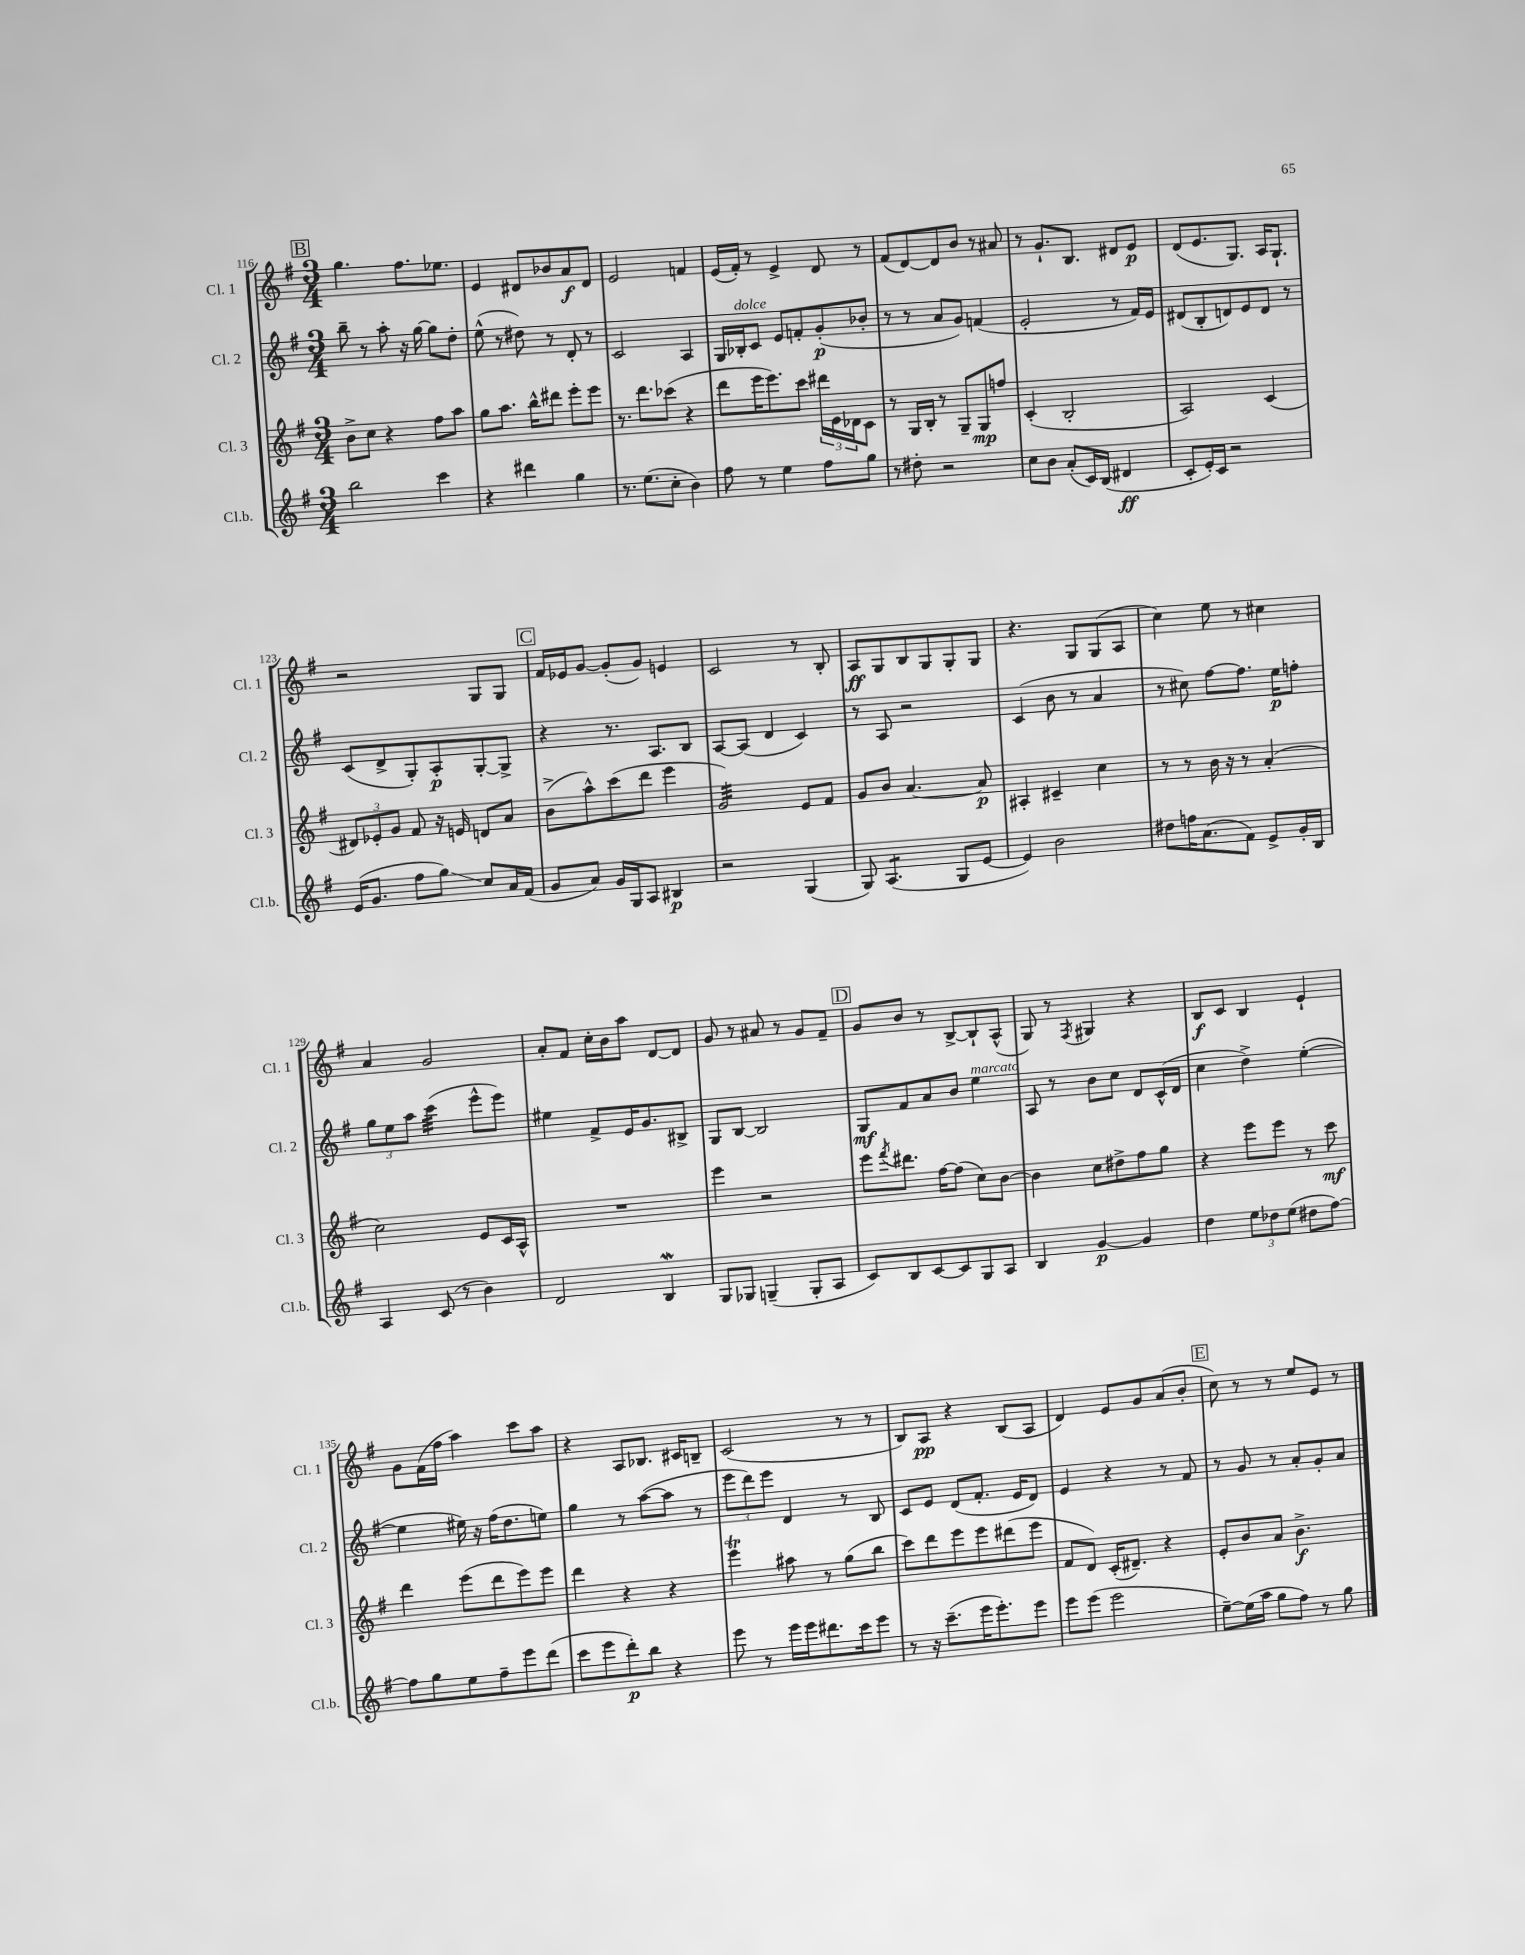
<<
\new StaffGroup <<
\new Staff = "s0" \with { instrumentName = "Cl. 1" shortInstrumentName = "Cl. 1" } {
    \clef treble \key g \major \numericTimeSignature \time 3/4
    \mark \markup { \box "B" } g''4. fis''8. ees''8. |
    e'4 dis'8 bes'8 a'8\f dis'8 |
    e'2 f'4 |
    e'16( fis'16-.) r8 e'4-> d'8 r8 |
    fis'8( d'8~) d'8 b'8 r8 ais'8 |
    r8 g'8.-! b8. dis'8 e'8\p |
    d'8( e'8. g8.) a16 g8.-! |
    r2 g8 g8 |
    \mark \markup { \box "C" } fis'16 ees'16 g'8~ g'8-.( g'8) e'4 |
    c'2 r8 b8-. |
    a8\ff g8 b8 g8 g8-. g8 |
    r4. g8 g8( a8 |
    c''4) e''8 r8 cis''4 |
    a'4 g'2 |
    a'8-. fis'8 c''16-. b'16 a''8 d'8~ d'8 |
    g'8 r8 ais'8 r8 g'8 fis'8-- |
    \mark \markup { \box "D" } g'8 b'8 r8 b8~-> b8-! a8-^( |
    g8) r8 \acciaccatura { fis8 } gis4 r4 |
    b8\f c'8 b4 e'4-! |
    g'8 fis'16( fis''16 a''4) c'''8 a''8 |
    r4 a8 bes8. cis'16 b8-- |
    c'2( r8 r8 |
    b8) a8\pp r4 b8( a8 |
    d'4) e'8 g'8 a'8( b'8-. |
    \mark \markup { \box "E" } c''8) r8 r8 e''8 e'8 r8 \bar "|." |
}
\new Staff = "s1" \with { instrumentName = "Cl. 2" shortInstrumentName = "Cl. 2" } {
    \clef treble \key g \major \numericTimeSignature \time 3/4
    \mark \markup { \box "B" } b''8-- r8 a''8-. r16 g''16~ g''8 d''8-. |
    e''8-^( r8 dis''8) r8 d'8-. r8 |
    c'2 a4 |
    g16 bes16-.^\markup { \italic "dolce" } c'8 e'8 f'8-. g'8-.\p( bes'8-. |
    r8 r8 a'8 g'8) f'4( |
    e'2-. r8 fis'16) e'16 |
    dis'8( b8-. d'8) e'8 d'8 r8 |
    c'8( d'8-> g8-.) a8-.\p g8~-. g8-> |
    \mark \markup { \box "C" } r4 r8. a8. b8 |
    a8~ a8( d'4 c'4) |
    r8 a8 r2 |
    c'4( b'8 r8 a'4 |
    r8 cis''8) fis''8~ fis''8. e''16\p f''8-. |
    \tuplet 3/2 { g''8 e''8 a''8 } c'''4:32( e'''8-^ e'''8) |
    eis''4 fis'8-> e'16 g'8. bis8-> |
    g8 b8~ b2 |
    \mark \markup { \box "D" } g8\mf fis'8 a'8 b'8 e''4^\markup { \italic "marcato" } |
    a8 r8 b'8 c''8 d'8 c'16-^( d'16 |
    c''4 d''4->) e''4~-.( |
    e''4 eis''16) r16 fis''16( d''8. e''8) |
    g''4 r8 a''8~( a''8 r8 |
    \tuplet 3/2 { e'''8 d'''8) e'''8 } d'4 r8 b8 |
    c'8 e'8 d'8( fis'8.-. e'16 d'8) |
    e'4 r4 r8 fis'8 |
    \mark \markup { \box "E" } r8 g'8 r8 a'8-. g'8-. a'8 \bar "|." |
}
\new Staff = "s2" \with { instrumentName = "Cl. 3" shortInstrumentName = "Cl. 3" } {
    \clef treble \key g \major \numericTimeSignature \time 3/4
    \mark \markup { \box "B" } b'8-> c''8 r4 fis''8 a''8 |
    g''8 a''8. b''16-^ dis'''8 e'''8-. e'''8 |
    r8. d'''8. ces'''8( r4 |
    d'''8 e'''16 e'''8.) c'''8 \tuplet 3/2 { dis'''16 e'16 des'16 } c'8 |
    r8 g16 b16-. r8 g8-- g8\mp f''8 |
    c'4-.( b2-. |
    a2) c'4( |
    \tuplet 3/2 { dis'8) ees'8-. g'8 } fis'8 r16 e'16 d'8 a'8 |
    \mark \markup { \box "C" } b'8->( a''8-^) c'''8( d'''8 e'''4 |
    g'2:32) e'8 fis'8 |
    g'8 b'8 a'4.~ a'8\p |
    ais4-. cis'4-- c''4 |
    r8 r8 b'16 r16 r8 a'4-.( |
    c''2) e'8 c'16 a16-^ |
    R2. |
    e'''4 r2 |
    \mark \markup { \box "D" } e'''8 \acciaccatura { fis'''8 } dis'''8. fis''16~ fis''8( c''8) b'8~ |
    b'4 c''8 dis''8-> fis''8 g''8 |
    r4 e'''8 e'''8 r8 c'''8\mf |
    d'''4 e'''8( d'''8 e'''8) e'''8 |
    d'''4 r4 r4 |
    e'''4\trill ais''8 r8 g''8( b''8 |
    c'''8) d'''8 e'''8 e'''8 dis'''8( e'''8 |
    fis'8 d'8) c'16-.( dis'8.--) r4 |
    \mark \markup { \box "E" } e'8-. b'8 a'8 b'4.->\f \bar "|." |
}
\new Staff = "s3" \with { instrumentName = "Cl.b." shortInstrumentName = "Cl.b." } {
    \clef treble \key g \major \numericTimeSignature \time 3/4
    \mark \markup { \box "B" } b''2 c'''4 |
    r4 dis'''4 g''4 |
    r8. e''8.( c''8-. b'4) |
    fis''8 r8 e''4 fis''8 g''8 |
    r8 dis''8-. r2 |
    c''8 b'8 a'8-.( c'16) b16( dis'4\ff |
    c'8-. e'16-.) c'16 r2 |
    e'16( g'8. fis''8 g''8\glissando) c''8 a'16 fis'16( |
    \mark \markup { \box "C" } g'8 a'8) g'16 g16 a8 bis4\p |
    r2 g4( |
    g8) a4.:8( g8 e'8~ |
    e'4) b'2 |
    dis''8 f''16 a'8.( fis'8) e'8-> g'16-. b16 |
    a4 c'8( r8 b'4) |
    d'2 b4\mordent |
    g8 ges8 g4--( g8-. a8 |
    \mark \markup { \box "D" } c'8) b8 c'8~ c'8 g8 a8 |
    b4 g'4~\p g'4 |
    d''4 \tuplet 3/2 { e''8 des''8 e''8( } dis''8 fis''8~) |
    fis''8 g''8 e''8 fis''8-- e'''8 d'''8( |
    c'''8 e'''8 d'''8-.\p) b''8 r4 |
    e'''8 r8 e'''16 e'''16 dis'''8. c'''16 e'''8 |
    r8 r16 c'''8.--( e'''16 e'''8.-.) e'''8 |
    e'''8 e'''8( e'''2 |
    \mark \markup { \box "E" } e''8~--) e''16( a''16 g''8 fis''8) r8 g''8 \bar "|." |
}
>>
>>
\layout { \context { \Score currentBarNumber = #116 } }
